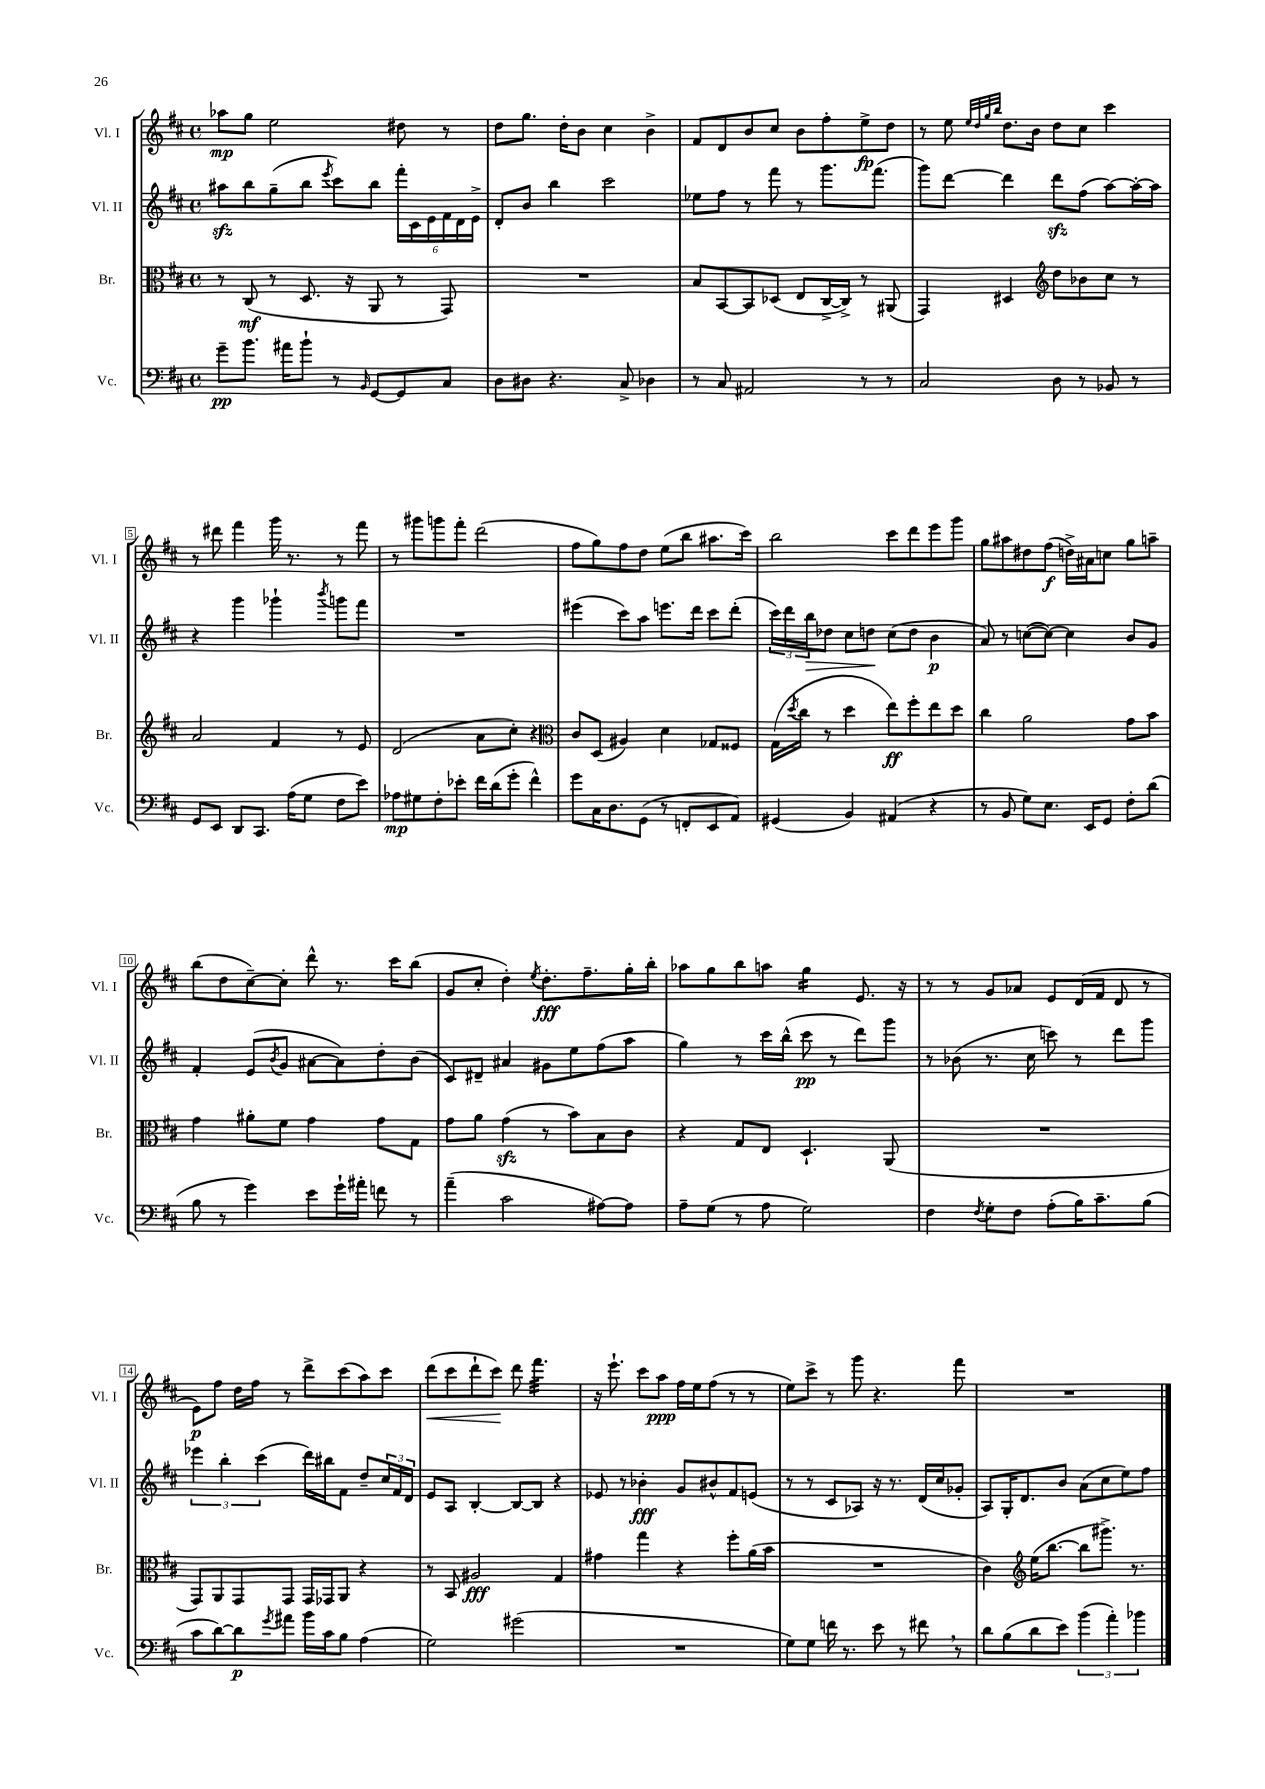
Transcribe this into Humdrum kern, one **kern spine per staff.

**kern	**kern	**kern	**kern
*staff4	*staff3	*staff2	*staff1
*clefF4	*clefC3	*clefG2	*clefG2
*k[f#c#]	*k[f#c#]	*k[f#c#]	*k[f#c#]
*M4/4	*M4/4	*M4/4	*M4/4
*met(c)	*met(c)	*met(c)	*met(c)
8g~\L	8r	8aa#\L	8aa-\L
8.b\J	(8C#/	8bb\	8gg\J
.	8r	(8gg~\	2ee\
16a#\LK	.	.	.
8b`\J	8.D/	8bb\J	.
.	.	8qeee/	.
8r	.	8ccc#\L)	.
.	16r	.	.
16qqBB/	.	.	.
[8GG/L	8AA/	8bb\J	.
8GG/]	8r	24fff#'\LL	8dd#\
.	.	24c#\	.
.	.	24e\	.
8C#/J	8GG/)	24f#\	8r
.	.	24d\	.
.	.	24e^\JJ	.
=	=	=	=
8D\L	1r	8d'/L	8dd\L
8D#\J	.	8b/J	8.gg\J
4.r	.	4bb\	.
.	.	.	16dd'\LK
.	.	.	8b\J
.	.	2ccc#\	4cc#\
8C#^/	.	.	.
4D-\	.	.	4b^\
=	=	=	=
8r	8B/L	8ee-\L	8f#/L
8C#/	[8BB/	8ff#\J	8d/
2AA#/	8BB/]	8r	8b/
.	(8D-/J	8fff#\	8cc#/J
.	8E/L	8r	8b\L
.	[16C#^/L	8.ggg\L	8ff#'\
.	16C#^/]JJ)	.	.
8r	8r	.	8ee^\
.	.	(8.fff#\J	.
8r	(8AA#/	.	8dd\J
=	=	=	=
2C#/	4GG/)	8ggg\L)	8r
.	.	[8ddd\J	8ee\
.	.	.	32qqee/LLL
.	.	.	32qqdd/
.	.	.	32qqgg/
.	.	.	32qqbb/JJJ
.	4D#/	4ddd\]	8.dd\L
.	.	.	16b\Jk
*	*clefG2	*	*
8D\	8dd\L	8ddd\L	8dd\L
8r	8b-\	(8ff#\J	8cc#\J
8BB-/	8cc#\J	[8aa\L)	4ccc#\
8r	8r	16aa'\_L	.
.	.	16aa\]JJ	.
=	=	=	=
8GG/L	2a/	4r	8r
8EE/J	.	.	8ddd#\
8DD/L	.	4ggg\	4fff#\
8.CC#/J	.	.	.
.	4f#/	4ggg-`\	16ggg\
(16A\LK	.	.	8.r
8G\J	.	.	.
.	.	8qbbb/	.
8F#\L	8r	8ggg\L	8r
8e\J)	8e/	8fff#\J	8fff#\
=	=	=	=
8A-\L	(2d/	1r	8r
8G#\	.	.	8ggg#\L
8F#'\	.	.	8ggg\
8e-'\J	.	.	8fff#'\J
16f#\LL	8a\L	.	(2ddd\
(16d\J	.	.	.
8g'\J	8cc#'\J)	.	.
4f#^^\)	4r	.	.
=	=	=	=
*	*clefC3	*	*
8g\L	8c#/L	(4eee#\	8ff#\L
16C#\K	(8D/J	.	8gg\)
8.D\	.	.	.
.	4A#/)	8ccc#\L)	8ff#\
(8GG\J	.	8aa\J	8dd\J
8r	4d\	8.eee\L	(8ee\L
8FF'/L	.	.	8bb\J
.	.	16ddd\Jk	.
8EE/	8G-/L	8ccc#\L	8.aa#\L
8AA/J)	8F##/J	(8ddd'\J	.
.	.	.	16ccc#\Jk)
=	=	=	=
(4GG#/	(16G\LL	24ccc#\LL)	2bb\
.	.	24ddd\	.
.	8qdd/	.	.
.	16cc#\JJ	.	.
.	.	24bb\J	.
.	8r	8dd-\J	.
4BB/)	4dd\	8cc#\L	.
.	.	8dd\J	.
(4AA#/	8ee\L)	(8cc#\L	8ccc#\L
.	8ff#'\	8dd\J	8ddd\
4r	8ee\	4b\	8eee\
.	8dd\J	.	8ggg\J
=	=	=	=
8r	4cc#\	8a/)	8gg\L
8BB/	.	8r	8aa#\
8G\L)	2a\	([8cc\L	8dd#\
8.E\J	.	8cc\_J)	(8ff#\J
.	.	4cc\]	16dd^\LL)
16EE/LK	.	.	16a#\J
8GG/J	.	.	8cc\J
8F#'\L	8g\L	8b/L	8gg\L
(8d\J	8b\J	8g/J	8aa~\J
=	=	=	=
8B\	4g\	4f#'/	(8bb\L
8r	.	.	8dd\
4g\)	8a#'\L	(8e/L	[8cc#~\)
.	.	8qb/	.
.	8f#\J	8g/J	8cc#'\]J
8e\L	4g\	[8a#\L	8ddd^^\
16g`\L	.	8a#\])	8.r
16a#'\JJ	.	.	.
8f\	8g\L	8dd'\	.
.	.	.	16ccc#\LK
8r	8G\J	(8b\J	(8bb\J
=	=	=	=
(4a~\	8g\L	8c#/L)	8g/L
.	8a\J	8d#~/J	8cc#'/J
2c#\	(4g\	4a#/	4dd'\)
.	.	.	8qee/
.	8r	8g#\L	8.dd'\L
.	8b\L)	8ee\	.
.	.	.	8.ff#~\
[8A#\L)	8B\	(8ff#\	.
8A#\]J	8c#\J	8aa\J	16gg'\L
.	.	.	16bb'\JJ
=	=	=	=
8A~\L	4r	4gg\)	8aa-\L
(8G\J	.	.	8gg\
8r	8G/L	8r	8bb\
8A\	8E/J	16ccc#\LL	8aa\J
.	.	(16bb^^\JJ	.
2G\)	4.D`/	8ccc#\	4gg\
.	.	8r	.
.	.	8ddd\L)	8.e/
.	(8AA/	8ggg\J	.
.	.	.	16r
=	=	=	=
4F#\	1r	8r	8r
.	.	(8b-\	8r
8qF#/	.	.	.
8G'\L	.	8.r	8g/L
8F#\J	.	.	8a-/J
.	.	16cc#\	.
(8A'\L	.	8ccc\)	8e/L
16B\K)	.	8r	(16d/L
8.c#~\	.	.	16f#/JJ
.	.	8ddd\L	8d/
(8B\J	.	8ggg\J	8r
=	=	=	=
8c#\L	8GG/L)	6eee-\	8e\L)
[8d\)	8AA/	.	8ff#\J
.	.	6bb'\	.
8d\]	8GG/	.	16dd\LL
.	.	.	16ff#\JJ
.	.	(6ccc#\	.
8qg/	.	.	.
8a#\J	8GG/J	.	8r
16b\LL	16GG/LL	16ddd\LL)	8ddd^\L
16c#\J	16GG-/J	16bb#\J	.
8B\J	8AA/J	8f#\J	(8ccc#\
(4A\	4r	8dd~/L	8aa\)
.	.	24cc#/L	8ccc#\J
.	.	24f#/	.
.	.	24d/JJ	.
=	=	=	=
2G\)	8r	8e/L	(8ddd\L
.	8BB/	8A/J	8ccc#\
.	2A#/	[4B'/	8ddd`\
.	.	.	8ccc#\J)
(2g#\	.	8B/_L	8ddd\
.	.	8B/]J	4.fff#\
.	4G/	4r	.
=	=	=	=
1r	4g#\	8e-/	16r
.	.	.	8.eee`\
.	.	8r	.
.	4gg\	4b-'\	8ccc#\L
.	.	.	8aa\J
.	4r	8g/L	16ff#\LL
.	.	.	16ee\J
.	.	8b#^^/	(8ff#\J
.	8ff#'\L	8f#/	8r
.	(16a\L	(8e/J	8r
.	16b\JJ	.	.
=	=	=	=
8G\L)	1r	8r	8ee\L)
8G\J	.	8r	8ccc#^\J
16f\	.	8c#/L	8r
8.r	.	.	.
.	.	8A-/J)	8ggg\
8e\	.	16r	4.r
.	.	8.r	.
8r	.	.	.
8f#\	.	(16d/LL	.
.	.	16cc#/J	.
8r	.	8g-'/J	8fff#\
=	=	=	=
8d\L	4c#\)	8A/L)	1r
(8B\	.	16G'/K	.
.	.	8.d/	.
*	*clefG2	*	*
8d\	(16ee\LK	.	.
.	[8.bb\J	.	.
8e\J)	.	8b/J	.
(6b\	8bb\]L	(8a\L	.
.	8.ggg#^\J)	8cc#\	.
6a'\)	.	.	.
.	.	8ee\)	.
.	8.r	.	.
6b-\	.	.	.
.	.	8ff#\J	.
==	==	==	==
*-	*-	*-	*-
